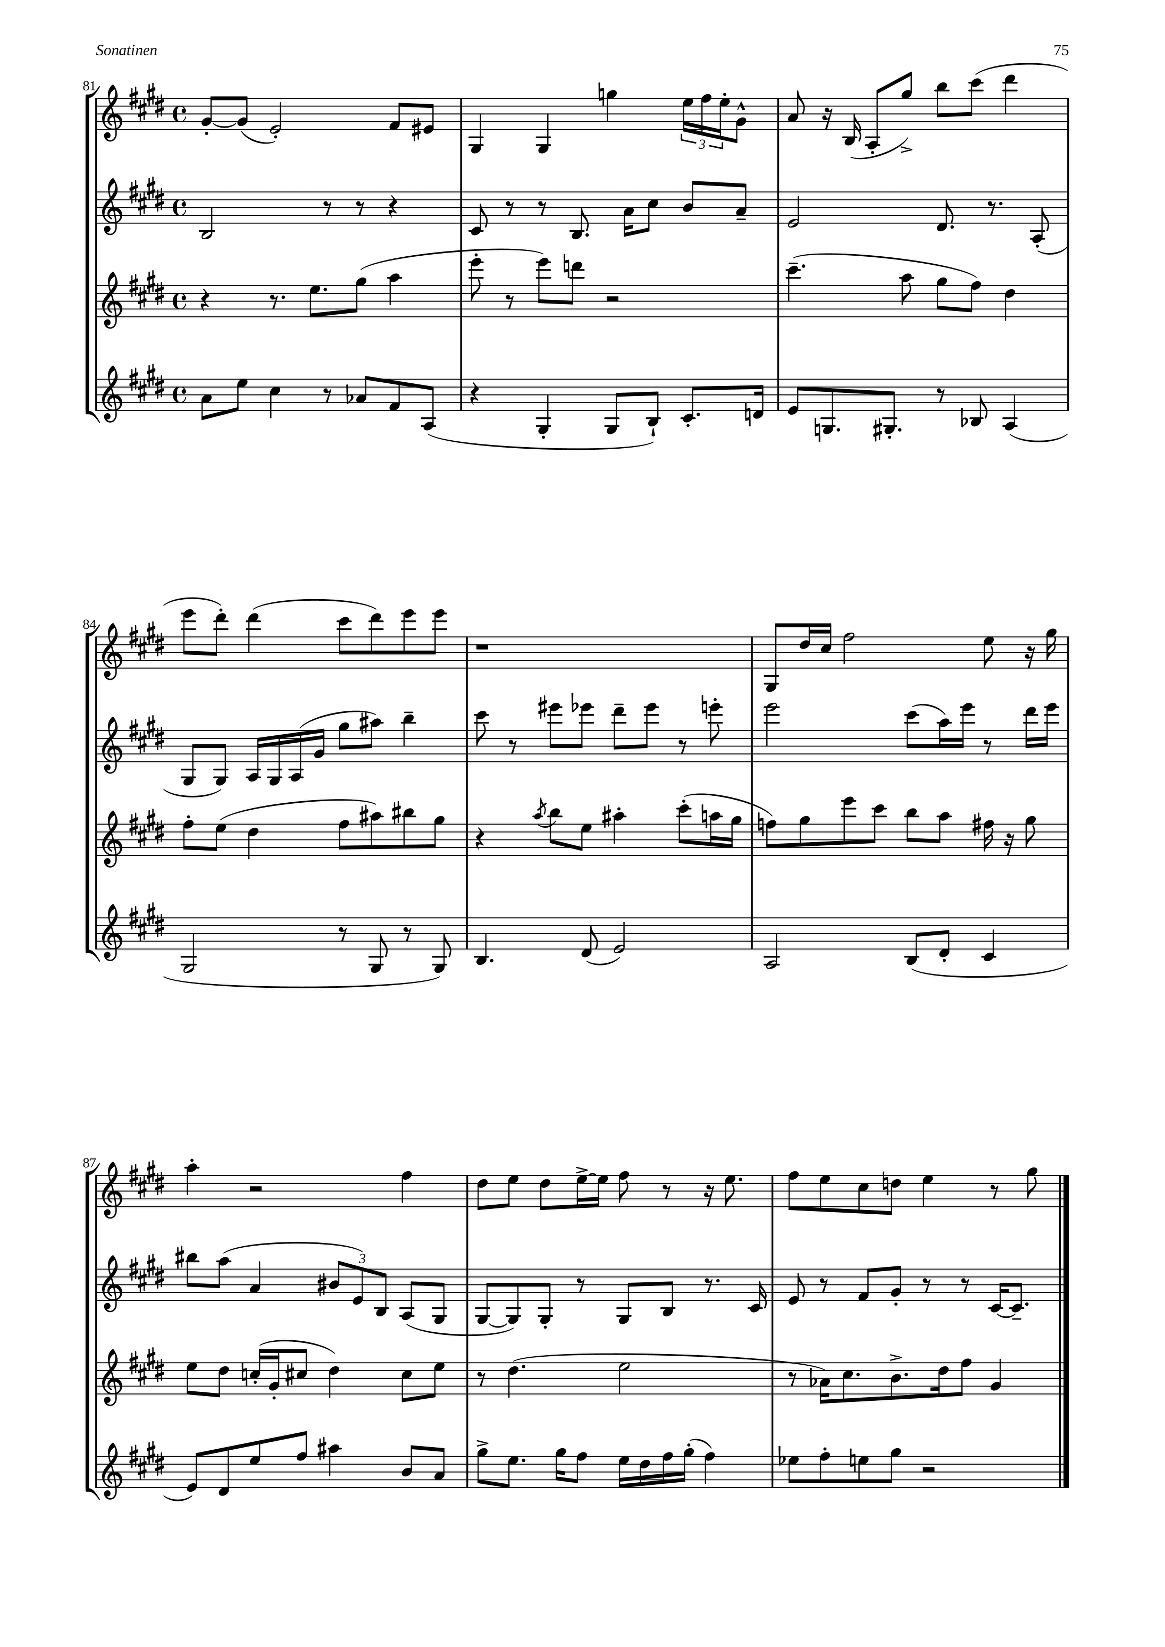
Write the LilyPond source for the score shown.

<<
\new StaffGroup <<
\new Staff = "s0" {
    \clef treble \key e \major \defaultTimeSignature \time 4/4
    gis'8~-. gis'8( e'2-.) fis'8 eis'8 |
    gis4 gis4 g''4 \tuplet 3/2 { e''16 fis''16 e''16-. } gis'8-^ |
    a'8 r16 b16( a8-. gis''8->) b''8 cis'''8( dis'''4 |
    e'''8 dis'''8-.) dis'''4( cis'''8 dis'''8) e'''8 e'''8 |
    r1 |
    gis8 dis''16 cis''16 fis''2 e''8 r16 gis''16 |
    a''4-. r2 fis''4 |
    dis''8 e''8 dis''8 e''16~-> e''16 fis''8 r8 r16 e''8. |
    fis''8 e''8 cis''8 d''8 e''4 r8 gis''8 \bar "|." |
}
\new Staff = "s1" {
    \clef treble \key e \major \defaultTimeSignature \time 4/4
    b2 r8 r8 r4 |
    cis'8 r8 r8 b8. a'16 cis''8 b'8 a'8-- |
    e'2 dis'8. r8. a8-.( |
    gis8 gis8) a16 gis16 a16( gis'16 gis''8 ais''8) b''4-- |
    cis'''8 r8 eis'''8 ees'''8 dis'''8-- ees'''8 r8 e'''8-. |
    e'''2 cis'''8( a''16) e'''16 r8 dis'''16 e'''16 |
    bis''8 a''8( a'4 \tuplet 3/2 { bis'8 e'8) b8 } a8( gis8 |
    gis8~ gis8) gis8-. r8 gis8 b8 r8. cis'16 |
    e'8 r8 fis'8 gis'8-. r8 r8 cis'16~ cis'8.-- \bar "|." |
}
\new Staff = "s2" {
    \clef treble \key e \major \defaultTimeSignature \time 4/4
    r4 r8. e''8. gis''8( a''4 |
    e'''8-. r8 e'''8) d'''8 r2 |
    cis'''4.--( a''8 gis''8 fis''8) dis''4 |
    fis''8-. e''8( dis''4 fis''8 ais''8) bis''8 gis''8 |
    r4 \acciaccatura { a''8 } b''8 e''8 ais''4-. cis'''8-.( a''16 gis''16 |
    f''8) gis''8 e'''8 cis'''8 b''8 a''8 fis''16 r16 gis''8 |
    e''8 dis''8 c''16-.( gis'16-. cis''8 dis''4) cis''8 e''8 |
    r8 dis''4.( e''2 |
    r8 aes'16) cis''8. b'8.-> dis''16 fis''8 gis'4 \bar "|." |
}
\new Staff = "s3" {
    \clef treble \key e \major \defaultTimeSignature \time 4/4
    a'8 e''8 cis''4 r8 aes'8 fis'8 a8( |
    r4 gis4-. gis8 b8-!) cis'8.-. d'16 |
    e'8 g8. gis8.-. r8 bes8 a4( |
    gis2 r8 gis8 r8 gis8) |
    b4. dis'8( e'2) |
    a2 b8( dis'8-. cis'4 |
    e'8) dis'8 e''8 fis''8 ais''4 b'8 a'8 |
    gis''8-> e''8. gis''16 fis''8 e''16 dis''16 fis''16 gis''16-.( fis''4) |
    ees''8 fis''8-. e''8 gis''8 r2 \bar "|." |
}
>>
>>
\layout { \context { \Score currentBarNumber = #81 } }
